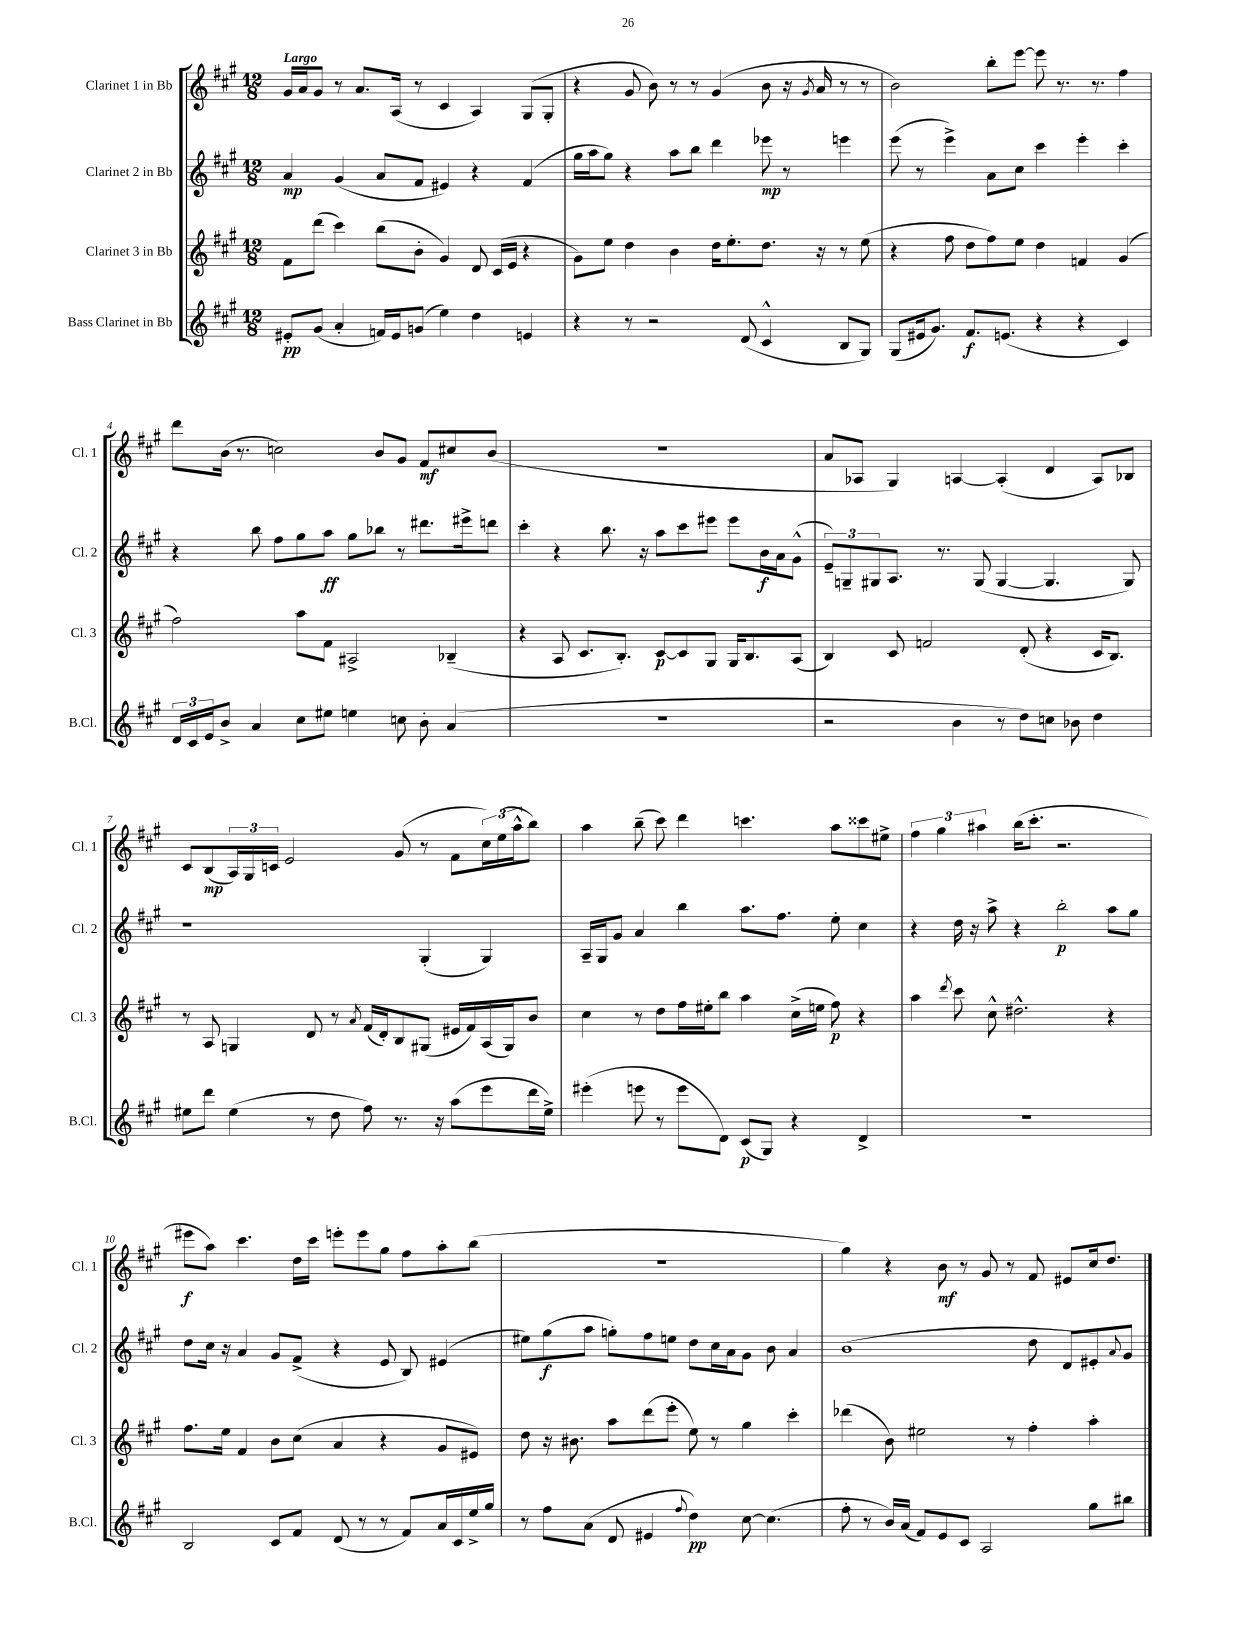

**kern	**dynam	**kern	**dynam	**kern	**dynam	**kern	**dynam
*part4	*part4	*part3	*part3	*part2	*part2	*part1	*part1
*staff4	*staff4	*staff3	*staff3	*staff2	*staff2	*staff1	*staff1
*I"Bass Clarinet in Bb	*	*I"Clarinet 3 in Bb	*	*I"Clarinet 2 in Bb	*	*I"Clarinet 1 in Bb	*
*I'B.Cl.	*	*I'Cl. 3	*	*I'Cl. 2	*	*I'Cl. 1	*
*clefG2	*	*clefG2	*	*clefG2	*	*clefG2	*
*k[f#c#g#]	*	*k[f#c#g#]	*	*k[f#c#g#]	*	*k[f#c#g#]	*
*M12/8	*	*M12/8	*	*M12/8	*	*M12/8	*
=1	=1	=1	=1	=1	=1	=1	=1
!	!	!	!	!	!	!LO:TX:a:B:t=Largo	!
8e#X'/L	pp	8f#\L	.	4a/	mp	16g#/LL	.
.	.	.	.	.	.	16a/J	.
(8g#/J	.	(8ddd\J	.	.	.	8g#/J	.
4a'/	.	4ccc#\)	.	(4g#/	.	8r	.
.	.	.	.	.	.	8.a/L	.
16fn/LL)	.	(8bb\L	.	8a/L	.	.	.
16e#/J	.	.	.	.	.	(16A/Jk	.
(8gn/J	.	8b'\J	.	8f#/J	.	8r	.
4ee\)	.	4g#/)	.	4e#X/)	.	4c#/	.
4dd\	.	8d/	.	4r	.	4A/)	.
.	.	(16c#/LL	.	.	.	.	.
.	.	16e/JJ	.	.	.	.	.
4en/	.	4r	.	(4f#/	.	(8G#/L	.
.	.	.	.	.	.	8G#'/J	.
=2	=2	=2	=2	=2	=2	=2	=2
4r	.	8g#\L)	.	16gg#\LL	.	4r	.
.	.	.	.	16aa\J	.	.	.
.	.	8ee\J	.	8gg#\J)	.	.	.
8r	.	4dd\	.	4r	.	8g#/	.
2r	.	.	.	.	.	8b\)	.
.	.	4b\	.	8aa\L	.	8r	.
.	.	.	.	8bb\J	.	8r	.
.	.	16dd\KL	.	4ddd\	.	(4g#/	.
.	.	8.ee'\	.	.	.	.	.
(8d/	.	.	.	.	.	.	.
4c#^^/	.	8.dd\J	.	8eee-X\	mp	8b\	.
.	.	.	.	8r	.	16r	.
.	.	.	.	.	.	8qg#/	.
.	.	16r	.	.	.	16a/	.
8B/L	.	8r	.	4eeen\	.	8r	.
8G#/J)	.	(8ee\	.	.	.	8r	.
=3	=3	=3	=3	=3	=3	=3	=3
(8G#/L	.	4r	.	(8eee\	.	2b\)	.
16e#X/k	.	.	.	8r	.	.	.
8.g#/J)	.	.	.	.	.	.	.
.	.	8ff#\	.	4eee^\)	.	.	.
8.f#/L	f	8dd\L	.	.	.	.	.
.	.	8ff#\)	.	8a\L	.	8bb'\L	.
(8.en/J	.	.	.	.	.	.	.
.	.	8ee\J	.	8cc#\J	.	[8eee\J	.
4r	.	4dd\	.	4ccc#\	.	8eee\]	.
.	.	.	.	.	.	8.r	.
4r	.	4fn/	.	4eee'\	.	.	.
.	.	.	.	.	.	8.r	.
4c#/)	.	(4g#/	.	4ccc#'\	.	4ff#\	.
!!LO:LB:g=z
=4	=4	=4	=4	=4	=4	=4	=4
24d/LL	.	2ff#\)	.	4r	.	8ddd\L	.
24c#/	.	.	.	.	.	.	.
24e/J	.	.	.	.	.	.	.
8b^/J	.	.	.	.	.	(16b\Jk	.
.	.	.	.	.	.	8.r	.
4a/	.	.	.	8bb\	.	.	.
.	.	.	.	8ff#\L	.	2ccn\)	.
8cc#\L	.	8aa\L	.	8gg#\	.	.	.
8ee#X\J	.	8f#\J	.	8aa\J	ff	.	.
4een\	.	2A#X^/	.	8gg#\L	.	.	.
.	.	.	.	8bb-X\J	.	8b/L	.
8ccn\	.	.	.	8r	.	8g#/J	.
8b'\	.	.	.	8.ddd#X\L	.	8f#/L	mf
(4a/	.	(4B-X~/	.	.	.	8cc#X/	.
.	.	.	.	16eee#X^\k	.	.	.
.	.	.	.	8dddn\J	.	(8b/J	.
=5	=5	=5	=5	=5	=5	=5	=5
1.r	.	4r	.	4ccc#'\	.	1.r	.
.	.	8A/	.	4r	.	.	.
.	.	8.c#/L	.	.	.	.	.
.	.	.	.	8.bb\	.	.	.
.	.	8.B'/J)	.	.	.	.	.
.	.	.	.	16r	.	.	.
.	.	[8c#/L	p	8aa\L	.	.	.
.	.	8c#/]	.	8ccc#\	.	.	.
.	.	8G#/J	.	8eee#X\J	.	.	.
.	.	16G#/KL	.	8eee#\L	.	.	.
.	.	8.B/	.	.	.	.	.
.	.	.	.	16b\L	f	.	.
.	.	.	.	16a\J	.	.	.
.	.	(8A/J	.	(8g#^^\J	.	.	.
=6	=6	=6	=6	=6	=6	=6	=6
2r	.	4B/)	.	12e~/L)	.	8a/L	.
.	.	.	.	12Gn~/	.	.	.
.	.	.	.	.	.	8A-X/J	.
.	.	.	.	12G#X/	.	.	.
.	.	8c#/	.	8.A/J	.	4G#/)	.
.	.	2fn/	.	.	.	.	.
.	.	.	.	8.r	.	.	.
4b\	.	.	.	.	.	[4An/	.
.	.	.	.	(8G#/	.	.	.
8r	.	.	.	[4G#/	.	(4A'/]	.
8dd\L)	.	(8d'/	.	.	.	.	.
8ccn\J	.	4r	.	4.G#/]	.	4d/	.
8b-X\	.	.	.	.	.	.	.
4dd\	.	16c#/KL	.	.	.	8A/L)	.
.	.	8.B/J)	.	.	.	.	.
.	.	.	.	8G#/)	.	8B-X/J	.
!!LO:LB:g=z
=7	=7	=7	=7	=7	=7	=7	=7
8ee#X\L	.	8r	.	1r	.	8c#/L	.
8ddd\J	.	8A/	.	.	.	(8B/	mp
(4ee#\	.	4Gn/	.	.	.	24A/L)	.
.	.	.	.	.	.	24G#/	.
.	.	.	.	.	.	24cn/JJ	.
.	.	.	.	.	.	2e/	.
8r	.	8d/	.	.	.	.	.
8dd\	.	8r	.	.	.	.	.
.	.	8qa/	.	.	.	.	.
8ff#\)	.	(16f#/LL	.	.	.	.	.
.	.	16d'/J)	.	.	.	.	.
8.r	.	8B/	.	.	.	(8g#/	.
.	.	(8G#X/J	.	(4G#'/	.	8r	.
16r	.	.	.	.	.	.	.
(8aa\L	.	16e#X/LL	.	.	.	8f#\L	.
.	.	16f#/)	.	.	.	.	.
8eee\	.	(16A/	.	4G#/)	.	24cc#\L)	.
.	.	.	.	.	.	(24ee\	.
.	.	16G#/J)	.	.	.	.	.
.	.	.	.	.	.	24aa^^\J	.
16ddd\L	.	8b/J	.	.	.	8bb\J)	.
16ee#^\JJ)	.	.	.	.	.	.	.
=8	=8	=8	=8	=8	=8	=8	=8
(4eee#X'\	.	4cc#\	.	16A~/LL	.	4aa\	.
.	.	.	.	16G#/J	.	.	.
.	.	.	.	8g#/J	.	.	.
8eeen\	.	8r	.	4a/	.	(8bb~\	.
8r	.	8dd\L	.	.	.	8ccc#\)	.
8eee\L	.	16ff#\L	.	4bb\	.	4ddd\	.
.	.	16ee#X'\J	.	.	.	.	.
8d\J)	.	8bb\J	.	.	.	.	.
(8c#/L	p	4aa\	.	8.aa\L	.	4.cccn\	.
8G#/J)	.	.	.	.	.	.	.
.	.	.	.	8.ff#\J	.	.	.
4r	.	(16cc#^\LL	.	.	.	.	.
.	.	16een\JJ	.	.	.	.	.
.	.	8ff#\)	p	8ee'\	.	8aa\L	.
4d^/	.	4r	.	4cc#\	.	8ccc##X\	.
.	.	.	.	.	.	8ee#X^\J	.
=9	=9	=9	=9	=9	=9	=9	=9
1.r	.	4aa\	.	4r	.	6ff#\	.
.	.	.	.	.	.	6gg#\	.
.	.	8qddd/	.	.	.	.	.
.	.	8ccc#\	.	16dd\	.	.	.
.	.	.	.	16r	.	.	.
.	.	.	.	.	.	6aa#X\	.
.	.	8cc#^^\	.	8aa^\	.	.	.
.	.	2.dd#X^^\	.	4r	.	(16bb\KL	.
.	.	.	.	.	.	8.ccc#'\J	.
.	.	.	.	2bb'\	p	2.r	.
.	.	4r	.	8aa\L	.	.	.
.	.	.	.	8gg#\J	.	.	.
!!LO:LB:g=z
=10	=10	=10	=10	=10	=10	=10	=10
2B/	.	8.ff#\L	.	8dd\L	.	8eee#X\L	f
.	.	.	.	16cc#\Jk	.	8aa\J)	.
.	.	16ee\Jk	.	16r	.	.	.
.	.	4f#/	.	4a/	.	4.ccc#\	.
8c#/L	.	8b\L	.	8g#/L	.	.	.
8f#/J	.	(8cc#\J	.	(8f#^/J	.	16dd\LL	.
.	.	.	.	.	.	16ccc#\JJ	.
(8d/	.	4a/	.	4r	.	8eeen'\L	.
8r	.	.	.	.	.	8eee\	.
8r	.	4r	.	8e/	.	8gg#\J	.
8f#/L)	.	.	.	8B/)	.	8ff#\L	.
16a/L	.	8g#/L	.	(4e#X/	.	8aa'\	.
16c#/	.	.	.	.	.	.	.
16ee^/	.	8e#X/J)	.	.	.	(8bb\J	.
16gg#/JJ	.	.	.	.	.	.	.
=11	=11	=11	=11	=11	=11	=11	=11
8r	.	8dd\	.	8ee#X\L)	.	1.r	.
8ff#\L	.	16r	.	(8gg#\	f	.	.
.	.	8.b#X\	.	.	.	.	.
(8a\J	.	.	.	8aa\J	.	.	.
8d/	.	8aa\L	.	8ggn'\L)	.	.	.
4e#X/	.	(8ddd\	.	8ff#\	.	.	.
.	.	8eee'\J	.	8een\J	.	.	.
8qqff#/	.	.	.	.	.	.	.
4dd\)	pp	8ee\)	.	8dd\L	.	.	.
.	.	8r	.	16cc#\L	.	.	.
.	.	.	.	16a\J	.	.	.
[8cc#\	.	4gg#\	.	8g#\J	.	.	.
(4.cc#\]	.	.	.	8b\	.	.	.
.	.	4ccc#'\	.	4a/	.	.	.
=12	=12	=12	=12	=12	=12	=12	=12
8ff#'\	.	(4ddd-X\	.	(1b	.	4gg#\)	.
8r	.	.	.	.	.	.	.
16b/LL)	.	8b\)	.	.	.	4r	.
(16a/JJ	.	.	.	.	.	.	.
8f#/L)	.	2ee#X\	.	.	.	.	.
8e/	.	.	.	.	.	8b\	mf
8c#/J	.	.	.	.	.	8r	.
2A/	.	.	.	.	.	8g#/	.
.	.	8r	.	.	.	8r	.
.	.	4ff#'\	.	8dd\	.	8f#/	.
.	.	.	.	8d/L	.	8e#X/L	.
8gg#\L	.	4aa'\	.	8e#X'/)	.	16cc#/k	.
.	.	.	.	.	.	8.dd/J	.
.	.	.	.	8qqa/	.	.	.
8bb#X\J	.	.	.	8g#/J	.	.	.
==	==	==	==	==	==	==	==
*-	*-	*-	*-	*-	*-	*-	*-
